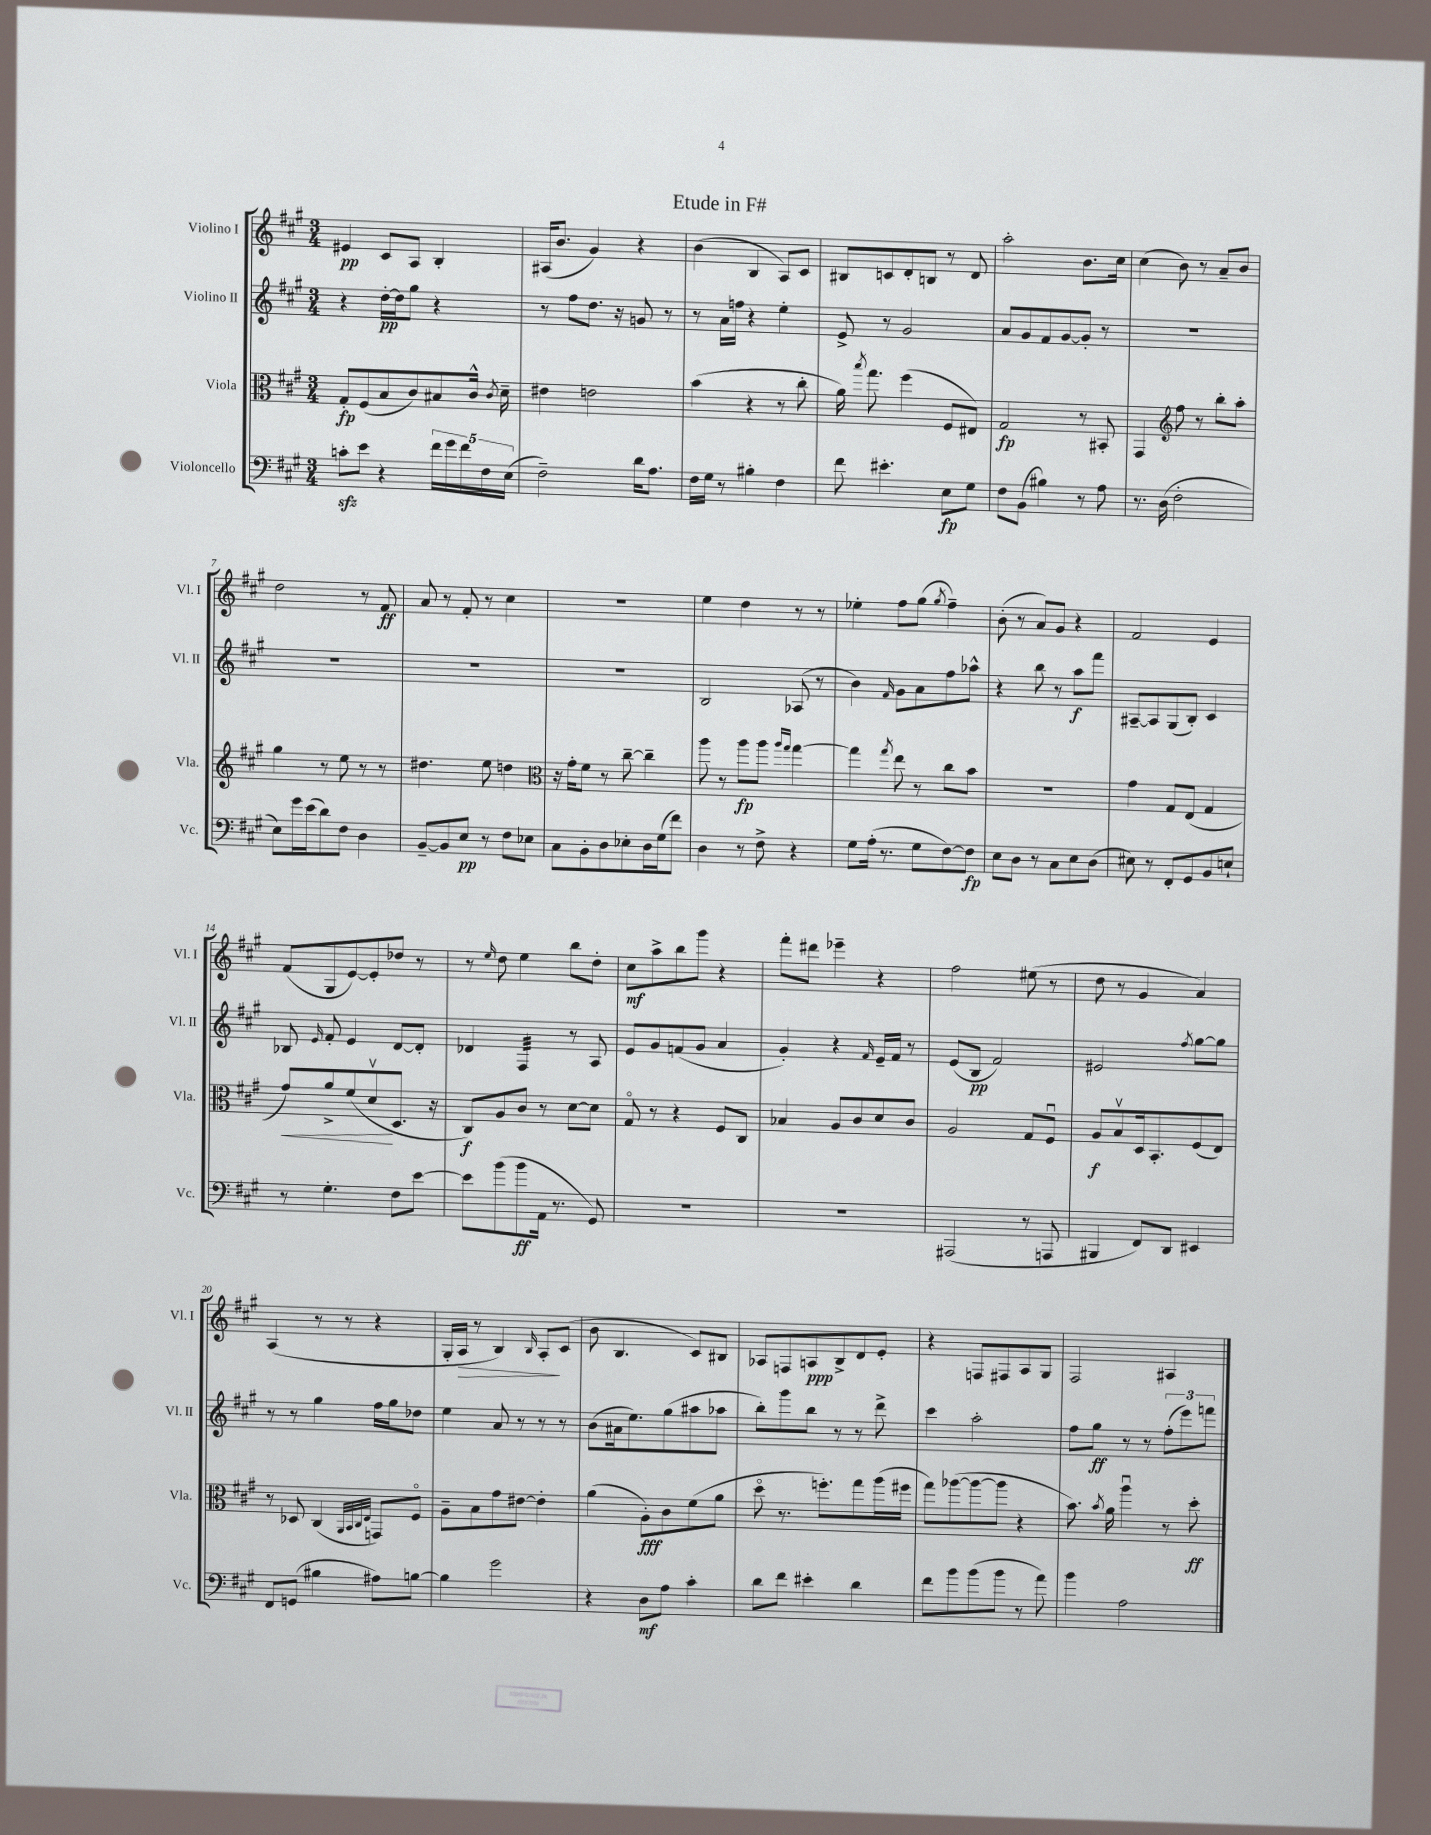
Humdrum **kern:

**kern	**dynam	**kern	**dynam	**kern	**dynam	**kern	**dynam
*part4	*part4	*part3	*part3	*part2	*part2	*part1	*part1
*staff4	*staff4	*staff3	*staff3	*staff2	*staff2	*staff1	*staff1
*I"Violoncello	*	*I"Viola	*	*I"Violino II	*	*I"Violino I	*
*I'Vc.	*	*I'Vla.	*	*I'Vl. II	*	*I'Vl. I	*
*clefF4	*	*clefC3	*	*clefG2	*	*clefG2	*
*k[f#c#g#]	*	*k[f#c#g#]	*	*k[f#c#g#]	*	*k[f#c#g#]	*
*M3/4	*	*M3/4	*	*M3/4	*	*M3/4	*
=1	=1	=1	=1	=1	=1	=1	=1
8cnzz'\L	.	8G#'/L	fp	4r	.	4e#X/	pp
8e\J	.	(8F#/	.	.	.	.	.
4r	.	8B/	.	[16dd'\LL	pp	8c#/L	.
.	.	.	.	16dd\J]	.	.	.
.	.	8c#/)	.	8gg#\J	.	8A/J	.
20f#\LL	.	8B#X/	.	4r	.	4B'/	.
20g#\	.	.	.	.	.	.	.
20f#\	.	.	.	.	.	.	.
.	.	16c#^^/Jk	.	.	.	.	.
20F#\	.	.	.	.	.	.	.
.	.	8qc#/	.	.	.	.	.
.	.	16d~\	.	.	.	.	.
(20E\JJ	.	.	.	.	.	.	.
=2	=2	=2	=2	=2	=2	=2	=2
2F#~\)	.	4e#X\	.	8r	.	(16A#X/KL	.
.	.	.	.	.	.	8.b/J	.
.	.	.	.	8ff#\L	.	.	.
.	.	2en\	.	8.dd\J	.	4g#/)	.
.	.	.	.	16r	.	.	.
16d\KL	.	.	.	8gn/	.	4r	.
8.A\J	.	.	.	.	.	.	.
.	.	.	.	8r	.	.	.
=3	=3	=3	=3	=3	=3	=3	=3
16F#\LL	.	(4b\	.	8r	.	(4b\	.
16G#\JJ	.	.	.	.	.	.	.
8r	.	.	.	16a\LL	.	.	.
.	.	.	.	16ffn\JJ	.	.	.
4B#X'\	.	4r	.	4r	.	4B/	.
4F#\	.	8r	.	4ee'\	.	8A/L)	.
.	.	8cc#'\	.	.	.	8c#/J	.
=4	=4	=4	=4	=4	=4	=4	=4
8f#\	.	16a\)	.	8e^/	.	8B#X/L	.
.	.	8qbb/	.	.	.	.	.
.	.	8.gg#\	.	.	.	.	.
4.e#X'\	.	.	.	8r	.	8cn/	.
.	.	(4ff#\	.	2g#/	.	8d'/	.
.	.	.	.	.	.	8Bn/J	.
8E\L	fp	8F#/L	.	.	.	8r	.
8G#\J	.	8E#X/J)	.	.	.	8d/	.
=5	=5	=5	=5	=5	=5	=5	=5
8F#\L	.	2G#/	fp	8a/L	.	2aa'\	.
(8BB\J	.	.	.	8g#/	.	.	.
4B#X\)	.	.	.	8f#/	.	.	.
.	.	.	.	[8g#/	.	.	.
8r	.	8r	.	8g#'/J]	.	8.b\L	.
8A\	.	8BB#X'/	.	8r	.	.	.
.	.	.	.	.	.	16cc#\Jk	.
=6	=6	=6	=6	=6	=6	=6	=6
8.r	.	4GG#/	.	2.r	.	(4cc#\	.
(16D\	.	.	.	.	.	.	.
*	*	*clefG2	*	*	*	*	*
2F#'\	.	8ff#\	.	.	.	8b\)	.
.	.	8r	.	.	.	8r	.
.	.	8bb'\L	.	.	.	8a~/L	.
.	.	8aa'\J	.	.	.	8b/J	.
!!LO:LB:g=z
=7	=7	=7	=7	=7	=7	=7	=7
8E\L)	.	4gg#\	.	2.r	.	2dd\	.
16g#\L	.	.	.	.	.	.	.
(16e\J	.	.	.	.	.	.	.
8d\)	.	8r	.	.	.	.	.
8F#\J	.	8ee\	.	.	.	.	.
4D\	.	8r	.	.	.	8r	.
.	.	8r	.	.	.	8f#/	ff
=8	=8	=8	=8	=8	=8	=8	=8
[8BB~/L	.	4.dd#X\	.	2.r	.	8a/	.
8BB/]	.	.	.	.	.	8r	.
8E/J	pp	.	.	.	.	8f#'/	.
8r	.	8ee\	.	.	.	8r	.
8F#\L	.	4ddn\	.	.	.	4cc#\	.
8E-X\J	.	.	.	.	.	.	.
=9	=9	=9	=9	=9	=9	=9	=9
*	*	*clefC3	*	*	*	*	*
8C#\L	.	16r	.	2.r	.	2.r	.
.	.	16g#'\KL	.	.	.	.	.
8BB'\	.	8f#\J	.	.	.	.	.
8D\	.	8r	.	.	.	.	.
8E-X'\	.	[8cc#~\	.	.	.	.	.
16D\L	.	4cc#~\]	.	.	.	.	.
(16G#\J	.	.	.	.	.	.	.
8f#\J)	.	.	.	.	.	.	.
=10	=10	=10	=10	=10	=10	=10	=10
4D\	.	8aa\	.	2B/	.	4ee\	.
.	.	8r	.	.	.	.	.
8r	.	8aa\L	fp	.	.	4dd\	.
8F#^\	.	8aa\J	.	.	.	.	.
.	.	16qqaa/LL	.	.	.	.	.
.	.	16qqgg#/JJ	.	.	.	.	.
4r	.	[4gg#\	.	(8A-X/	.	8r	.
.	.	.	.	8r	.	8r	.
=11	=11	=11	=11	=11	=11	=11	=11
8G#\L	.	4gg#\]	.	4b\)	.	4ee-X'\	.
(16A'\Jk	.	.	.	.	.	.	.
8.r	.	.	.	.	.	.	.
.	.	8qgg#/	.	16qqf#/	.	.	.
.	.	8ee\	.	8g#\L	.	8ff#\L	.
8G#\L	.	8r	.	8a\	.	(8gg#\J	.
.	.	.	.	.	.	8qgg#/	.
[8F#\)	.	8cc#\L	.	8ff#\	.	4ff#~\)	.
8F#\J]	fp	8b\J	.	8aa-X^^\J	.	.	.
=12	=12	=12	=12	=12	=12	=12	=12
8E\L	.	2.r	.	4r	.	(8b'\	.
8D\J	.	.	.	.	.	8r	.
8r	.	.	.	8bb\	.	8a/L)	.
8C#\L	.	.	.	8r	.	8g#/J	.
8E\	.	.	.	8aa\L	f	4r	.
(8D\J	.	.	.	8fff#\J	.	.	.
=13	=13	=13	=13	=13	=13	=13	=13
8E#X\)	.	4g#\	.	[8A#X~/L	.	2f#/	.
8r	.	.	.	8A#/]	.	.	.
8FF#'/L	.	8G#/L	.	(8G#/	.	.	.
8GG#/	.	(8E/J	.	8B'/J)	.	.	.
8BB/	.	4G#/	.	4c#/	.	4e/	.
8En`/J	.	.	.	.	.	.	.
!!LO:LB:g=z
=14	=14	=14	=14	=14	=14	=14	=14
!	!	!	!LO:HP:b	!	!	!	!
8r	.	8g#/L)	<	8B-X/	.	(8f#/L	.
.	.	.	.	16qqe/	.	.	.
4.G#'\	.	8a^/	.	8f#'/	.	8G#/	.
.	.	(8f#/	.	4e/	.	[8e/)	.
.	.	8dv/	.	.	.	8e'/]	.
8F#\L	.	8.D/J	[	[8d/L	.	8dd-X/J	.
[8e\J	.	.	.	8d'/J]	.	8r	.
.	.	16r	.	.	.	.	.
=15	=15	=15	=15	=15	=15	=15	=15
8e\L]	.	8C#/L)	f	4d-X/	.	8r	.
.	.	.	.	.	.	16qqee/	.
(8b\	.	8A/	.	.	.	8dd\	.
*	*	*	*	*tremolo	*	*	*
8b\	ff	8c#/J	.	32F#/LLL	.	4ee\	.
.	.	.	.	32F#/	.	.	.
.	.	.	.	32F#/	.	.	.
.	.	.	.	32F#/	.	.	.
16AA\Jk	.	8r	.	32F#/	.	.	.
.	.	.	.	32F#/	.	.	.
8.r	.	.	.	32F#/	.	.	.
.	.	.	.	32F#/JJJ	.	.	.
*	*	*	*	*Xtremolo	*	*	*
.	.	[8d\L	.	8r	.	8bb\L	.
8GG#/)	.	8d\J]	.	8A/	.	8dd'\J	.
=16	=16	=16	=16	=16	=16	=16	=16
2.r	.	8G#/	.	8e/L	.	8cc#\L	mf
.	.	8r	.	8g#/	.	8aa^\	.
.	.	4r	.	(8fn/	.	8bb\	.
.	.	.	.	8g#/J	.	8ggg#\J	.
.	.	8F#/L	.	4a/	.	4r	.
.	.	8C#/J	.	.	.	.	.
=17	=17	=17	=17	=17	=17	=17	=17
2.r	.	4B-X/	.	4g#'/)	.	8fff#'\L	.
.	.	.	.	.	.	8ddd#X\J	.
.	.	8A/L	.	4r	.	4eee-X~\	.
.	.	8c#/	.	.	.	.	.
.	.	.	.	16qqf#/	.	.	.
.	.	8d/	.	16e~/LL	.	4r	.
.	.	.	.	16f#/JJ	.	.	.
.	.	8c#/J	.	8r	.	.	.
=18	=18	=18	=18	=18	=18	=18	=18
(2AAA#X/	.	2A/	.	(8e/L	.	2ff#\	.
.	.	.	.	8B/J	pp	.	.
.	.	.	.	2f#/)	.	.	.
8r	.	8G#/L	.	.	.	(8ee#X\	.
8AAAn/	.	8F#u/J	.	.	.	8r	.
=19	=19	=19	=19	=19	=19	=19	=19
4BBB#X/	.	8A/L	f	2e#X/	.	8dd\	.
.	.	8Bv/	.	.	.	8r	.
8FF#/L)	.	16D/k	.	.	.	4g#/	.
.	.	8.BB'/	.	.	.	.	.
8DD/J	.	.	.	.	.	.	.
.	.	.	.	8qff#/	.	.	.
4EE#X/	.	(8F#/	.	[8gg#\L	.	4a/)	.
.	.	8E/J)	.	8gg#\J]	.	.	.
!!LO:LB:g=z
=20	=20	=20	=20	=20	=20	=20	=20
8FF#/L	.	8r	.	8r	.	(4A/	.
(8GGn/J	.	8D-X/	.	8r	.	.	.
4B#X\	.	(4C#/	.	4gg#\	.	8r	.
.	.	.	.	.	.	8r	.
.	.	32qqAA/LLL	.	.	.	.	.
.	.	32qqBB/	.	.	.	.	.
.	.	32qqC#/	.	.	.	.	.
.	.	32qqE/JJJ	.	.	.	.	.
8A#X\L)	.	8GGn/L)	.	16ff#\LL	.	4r	.
.	.	.	.	16gg#\J	.	.	.
[8Bn\J	.	8F#/J	.	8dd-X\J	.	.	.
=21	=21	=21	=21	=21	=21	=21	=21
4B\]	.	8A~\L	.	4ee\	.	16G#'/LL	.
!	!	!	!	!	!	!	!LO:HP:b
.	.	.	.	.	.	16A/JJ	>
.	.	8B\	.	.	.	8r	.
2g#\	.	8g#\	.	8a/	.	4B/)	.
.	.	[8e#X\J	.	8r	.	.	.
.	.	.	.	.	.	16qqB/	.
.	.	4e#'\]	.	8r	.	8A'/L	.
.	.	.	.	8r	.	(8c#/J	]
=22	=22	=22	=22	=22	=22	=22	=22
4r	.	(4a\	.	(8b\L	.	8b\	.
.	.	.	.	16a#X\k	.	4.B/	.
.	.	.	.	8.ee\)	.	.	.
8D\L	mf	8A'\L)	fff	.	.	.	.
8A\J	.	8c#\	.	(8gg#\	.	.	.
4c#'\	.	(8f#\	.	8aa#X\	.	8c#/L)	.
.	.	8a\J	.	8aa-X\J	.	8B#X/J	.
=23	=23	=23	=23	=23	=23	=23	=23
8d\L	.	8dd\	.	8bb'\L)	.	8A-X/L	.
8f#\J	.	8.r	.	8ggg#\	.	8Fn/	.
4e#X'\	.	.	.	8bb\J	.	8An/	ppp
.	.	8.ffn'\L)	.	.	.	.	.
.	.	.	.	8r	.	8B^/	.
4d\	.	8gg#\	.	8r	.	8d/	.
.	.	(16aa\L	.	8ddd^\	.	8e'/J	.
.	.	16ff#X\JJ	.	.	.	.	.
=24	=24	=24	=24	=24	=24	=24	=24
8f#\L	.	8gg#\L)	.	4ccc#\	.	4r	.
8b\	.	([8aa-X\	.	.	.	.	.
(8b\	.	8aa-\_	.	2aa'\	.	8Fn/L	.
8b\J	.	8aa-\J]	.	.	.	8F#X/	.
8r	.	4r	.	.	.	8A/	.
8a\)	.	.	.	.	.	8G#/J	.
=25	=25	=25	=25	=25	=25	=25	=25
4b\	.	8.b\)	.	8ff#\L	.	2F#/	.
.	.	.	.	8gg#\J	ff	.	.
.	.	8qb/	.	.	.	.	.
.	.	16a\	.	.	.	.	.
2A\	.	4aau\	.	8r	.	.	.
.	.	.	.	8r	.	.	.
.	.	8r	.	(12ff#'\L	.	4A#X/	.
.	.	.	.	12eee\)	.	.	.
.	.	8dd'\	ff	.	.	.	.
.	.	.	.	12fffn\J	.	.	.
==	==	==	==	==	==	==	==
*-	*-	*-	*-	*-	*-	*-	*-
